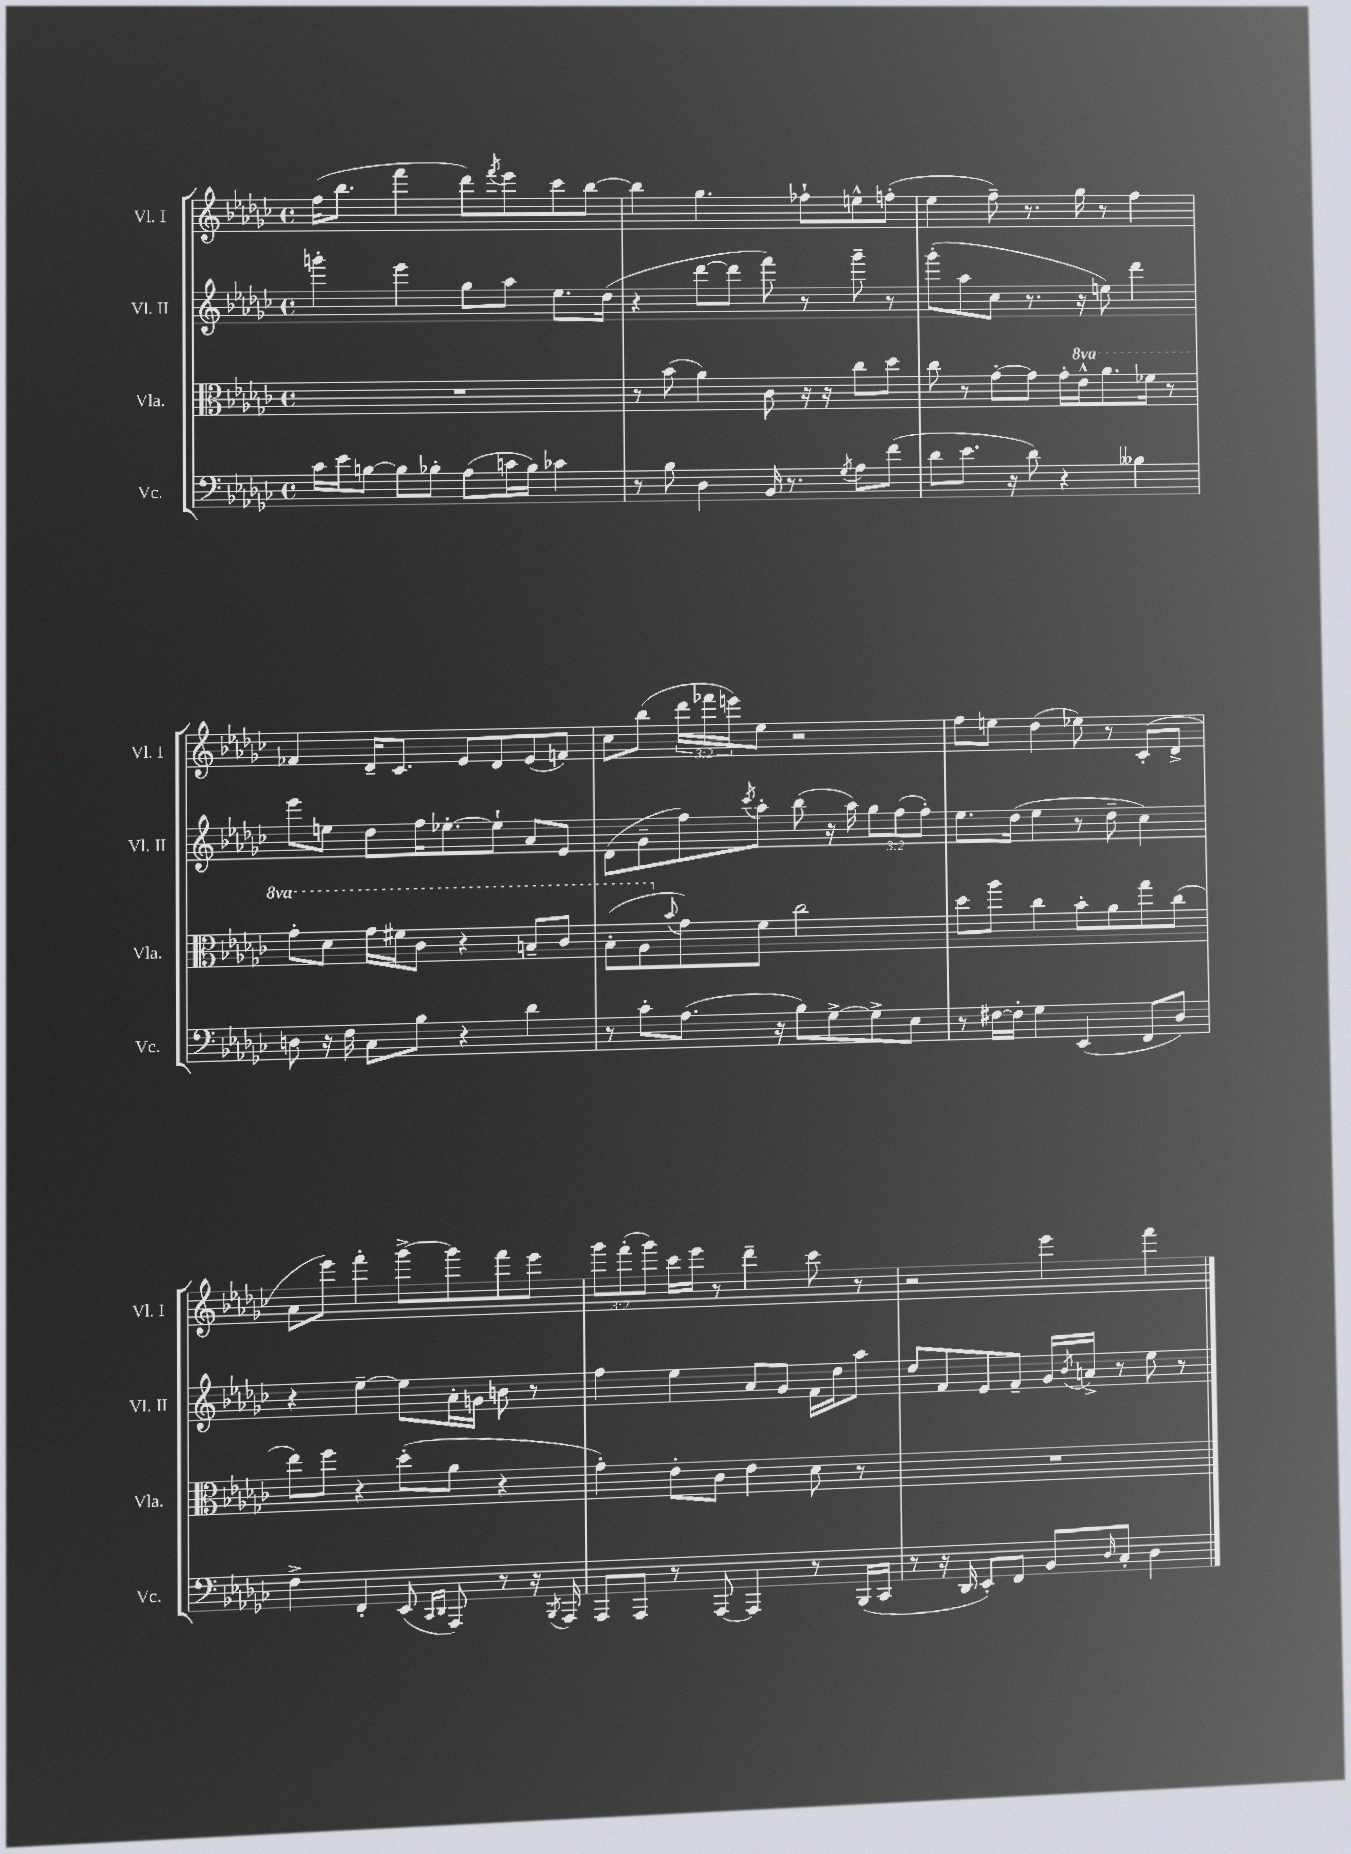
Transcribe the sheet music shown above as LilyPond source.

<<
\new StaffGroup <<
\new Staff = "s0" \with { instrumentName = "Vl. I" shortInstrumentName = "Vl. I" } {
    \clef treble \key ges \major \defaultTimeSignature \time 4/4 \override Staff.TupletNumber.text = #tuplet-number::calc-fraction-text
    f''16( bes''8. f'''4 des'''8) \acciaccatura { f'''8 } ees'''8 ces'''8 bes''8~ |
    bes''4 ges''4. fes''8-! e''8-^ f''8-.( |
    ees''4 f''8--) r8. ges''16 r8 f''4 |
    fes'4 des'16-- ces'8. ees'8 des'8 ees'8( f'8) |
    ces''8 bes''8( \tuplet 3/2 { des'''16 fes'''16 e'''16) } ees''8 r2 |
    f''8 e''8 des''4( ees''8) r8 ces'8-.( des'8-> |
    aes'8 ees'''8) f'''4-. ges'''8~-> ges'''8 f'''8 ees'''8 |
    \tuplet 3/2 { ges'''8 f'''8-.( ges'''8) } ces'''16 ees'''16 r8 des'''4-- ces'''8 r8 |
    r2 ees'''4 f'''4 \bar "|." |
}
\new Staff = "s1" \with { instrumentName = "Vl. II" shortInstrumentName = "Vl. II" } {
    \clef treble \key ges \major \defaultTimeSignature \time 4/4 \override Staff.TupletNumber.text = #tuplet-number::calc-fraction-text
    g'''4-. ees'''4 ges''8 aes''8 ees''8. des''16( |
    r4 des'''8~ des'''8 f'''8) r8 ges'''8-- r8 |
    ges'''8-.( aes''8 ces''8 r8. r16 e''8) des'''4 |
    ees'''8 e''8 des''8 f''16 ees''8.~-. ees''8-! aes'8 ees'8 |
    des'8( ges'8-- f''8) \acciaccatura { ces'''8 } aes''8-. bes''8( r16 aes''16) \tuplet 3/2 { ges''8 f''8( f''8-.) } |
    ees''8. des''16( ees''4 r8 des''8-- ces''4) |
    r4 ees''4~-- ees''8 aes'16-. g'16 b'8 r8 |
    f''4 ees''4 aes'8 ges'8 f'16 des''16 aes''8 |
    des''8 f'8 ees'8 f'8-- ges'16 \acciaccatura { bes'8 } a'16-> r8 ees''8 r8 \bar "|." |
}
\new Staff = "s2" \with { instrumentName = "Vla." shortInstrumentName = "Vla." } {
    \clef alto \key ges \major \defaultTimeSignature \time 4/4 \set Staff.ottavationMarkups = #ottavation-simple-ordinals
    R1 |
    r8 bes'8( aes'4) ces'8 r16 r16 ces''8 des''8 |
    ces''8 r8 ges'8~-. ges'8 ges'16-. \ottava #1 ees''16-^ aes''8. fes''16 r8 |
    ges''8-. des''8 ges''16 fis''16 ces''8 r4 b'8-- ces''8 |
    bes'8-.( aes'8 \ottava #0 \appoggiatura { bes'8 } ges'8) f'8 ces''2 |
    des''8 aes''8 ces''4 bes'8-. aes'8 ges''8 ces''8( |
    ees''8) f''8 r4 des''8-.( aes'8 r4 |
    ges'4-.) ees'8-. ces'8 ees'4 des'8 r8 |
    R1 \bar "|." |
}
\new Staff = "s3" \with { instrumentName = "Vc." shortInstrumentName = "Vc." } {
    \clef bass \key ges \major \defaultTimeSignature \time 4/4
    ces'16 ees'16 b8~ b8 bes8-. aes8( c'16 bes16) ces'4 |
    r8 bes8 des4 bes,16 r8. \acciaccatura { ges8 } aes8 f'8( |
    des'8 ees'8. r16 des'8) r4 beses4 |
    d8 r16 f16 ces8 bes8 r4 des'4 |
    r8 ces'8-. aes8.( r16 bes8) ges8~-> ges8-> ees8 |
    r8 fis16~ fis16-. ges4 ees,4( f,8 des8) |
    f4-> f,4-. ees,8( \grace { ces,16 des,16 } aes,,8) r8 r16 \acciaccatura { bes,,8 } aes,,16 |
    aes,,8 aes,,8 r8 aes,,8~ aes,,4 r8 bes,,16( ces,16 |
    r8 r16 des,16 ees,8-.) f,8 bes,8 \grace { des16 } ces8-. des4 \bar "|." |
}
>>
>>
\layout { \context { \Score \remove "Bar_number_engraver" } }
